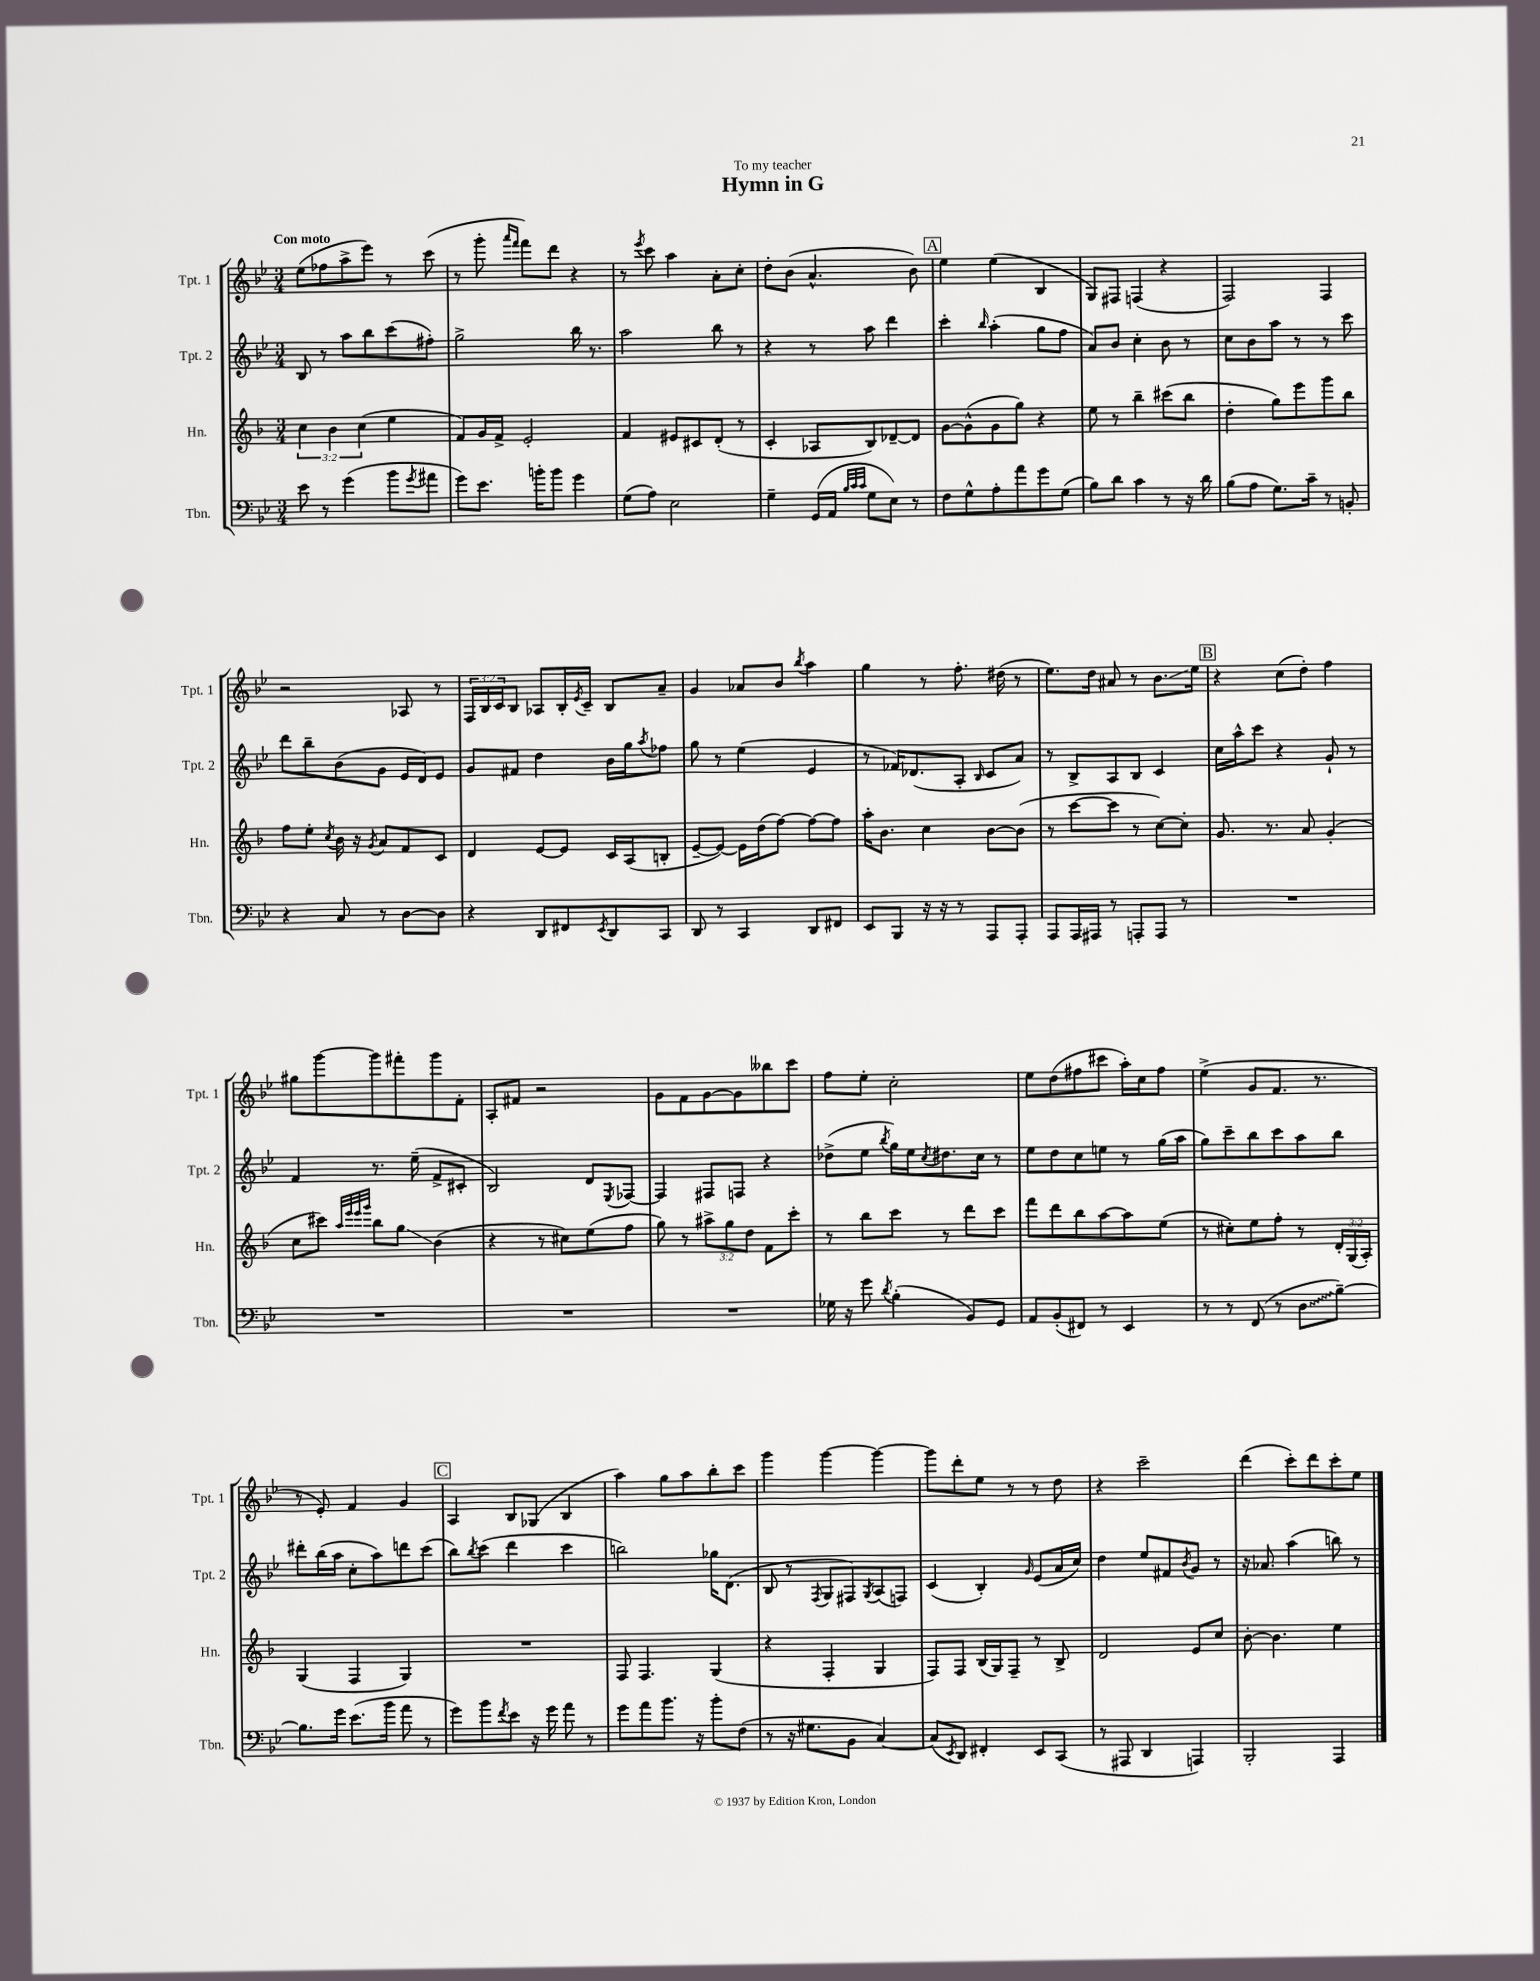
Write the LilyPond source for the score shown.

\header { title = "Hymn in G" dedication = "To my teacher" }
<<
\new StaffGroup <<
\new Staff = "s0" \with { instrumentName = "Tpt. 1" shortInstrumentName = "Tpt. 1" } {
    \clef treble \key bes \major \numericTimeSignature \time 3/4 \override Staff.TupletNumber.text = #tuplet-number::calc-fraction-text \tempo "Con moto"
    ees''8( fes''8 a''8-> ees'''8) r8 c'''8( |
    r8 g'''8-. \grace { a'''16 f'''16 } f'''8) d'''8 r4 |
    r8 \acciaccatura { ees'''8 } c'''8 a''4 a'8-. c''8-. |
    d''8-. bes'8( a'4.-^ bes'8) |
    \mark \markup { \box "A" } ees''4 ees''4( bes4 |
    g8) fis8 f4( r4 |
    f2) f4 |
    r2 aes8 r8 |
    \tuplet 3/2 { f16 bes16 c'16 } bes8 aes8 bes16-. \acciaccatura { ees'8 } c'16-- bes8 a'8-- |
    g'4 aes'8 bes'8 \acciaccatura { bes''8 } a''4 |
    g''4 r8 f''8.-. dis''16( r8 |
    ees''8.) d''16 ais'8 r8 bes'8.\glissando ees''16 |
    \mark \markup { \box "B" } r4 c''8( d''8-.) f''4 |
    gis''8 g'''8~ g'''8 fis'''8-. g'''8 f'8-. |
    a8-. fis'8 r2 |
    g'8 f'8 g'8~ g'8 beses''8 c'''8 |
    f''8 ees''8-. c''2-. |
    ees''8 d''8( fis''8 cis'''8 a''16-.) c''16 fis''8 |
    ees''4->( g'8 f'8. r8. |
    r8 ees'8-.) f'4 g'4 |
    \mark \markup { \box "C" } a4 bes8 ges8( bes4 |
    a''4) g''8 a''8 bes''8-. c'''8 |
    g'''4 g'''4~ g'''4~ |
    g'''8 d'''8-. ees''8 r8 r8 d''8 |
    r4 c'''2-- |
    d'''4( c'''8-.) d'''8 c'''8-. ees''8 \bar "|." |
}
\new Staff = "s1" \with { instrumentName = "Tpt. 2" shortInstrumentName = "Tpt. 2" } {
    \clef treble \key bes \major \numericTimeSignature \time 3/4
    bes8 r8 a''8 bes''8 c'''8( fis''8-.) |
    g''2-> bes''16 r8. |
    a''2 bes''8 r8 |
    r4 r8 a''8 d'''4 |
    \mark \markup { \box "A" } c'''4-. \grace { bes''16 } a''4-.( g''8 f''8 |
    a'8) bes'8 c''4-. bes'8 r8 |
    c''8 bes'8 a''8 r8 r8 c'''8 |
    d'''8 bes''8-- bes'8( g'8 ees'16 d'16) ees'8 |
    g'8 fis'8 d''4 bes'16 g''16 \acciaccatura { a''8 } fes''8 |
    g''8 r8 ees''4( ees'4 |
    r8 fes'16) des'8.( a8-. \grace { bes16 } c'8 a'8) |
    r8 bes8-> a8 bes8 c'4 |
    \mark \markup { \box "B" } c''16 a''16-^ c'''8 r4 g'8-! r8 |
    f'4 r8. ees''16--( f'8-> cis'8-. |
    bes2) d'8 \acciaccatura { ees8 } fes8~ |
    fes4 fis8 f8 r4 |
    des''8->( ees''8 \acciaccatura { bes''8 } g''16) ees''16 \acciaccatura { c''8 } dis''8. c''16 r8 |
    ees''8 d''8 c''8 e''8 r8 g''16( a''16 |
    g''8) c'''8-- bes''8 c'''8 a''8 bes''8 |
    dis'''8-. bes''16( a''16 c''8-. a''8) d'''8 c'''8( |
    \mark \markup { \box "C" } bes''8) \acciaccatura { bes''8 } c'''8( d'''4 c'''4 |
    b''2) ges''16 d'8.( |
    bes8 r8 \acciaccatura { f8 } g8 fis8) \acciaccatura { g8 } a8( f8) |
    c'4( bes4-.) \grace { g'16 } ees'8( a'16 c''16) |
    d''4 ees''8 fis'8 \acciaccatura { bes'8 } g'8 r8 |
    r16 aes'8. a''4( b''8) r8 \bar "|." |
}
\new Staff = "s2" \with { instrumentName = "Hn." shortInstrumentName = "Hn." } {
    \clef treble \key f \major \numericTimeSignature \time 3/4 \override Staff.TupletNumber.text = #tuplet-number::calc-fraction-text
    \tuplet 3/2 { c''4 bes'4 c''4( } e''4 |
    f'8) g'16 f'16-> e'2-. |
    f'4 eis'8 cis'8 d'8-.( r8 |
    c'4-. aes8 bes8) des'8~-- des'8 |
    \mark \markup { \box "A" } g'8~ g'8-^( g'8 g''8) r4 |
    e''8 r8 bes''4-- cis'''8( bes''8 |
    d''4-. g''8) e'''8 g'''8 bes''8 |
    f''8 e''8-. \acciaccatura { c''8 } bes'16 r16 \acciaccatura { g'8 } a'8 f'8 c'8 |
    d'4 e'8~ e'8 c'16 a16( b8-. |
    e'8~-- e'8~) e'16 d''16( f''8~) f''8~ f''8 |
    a''16-. bes'8. c''4 bes'8~ bes'8( |
    r8 c'''8~ c'''8 r8 c''8~) c''8-. |
    \mark \markup { \box "B" } g'8. r8. a'8 g'4-.( |
    c''8 cis'''8) \grace { a''32 e'''32 e'''32 g'''32 } bes''8 g''8\glissando bes'4( |
    r4 r8 cis''8) e''8( f''8 |
    g''8) r8 \tuplet 3/2 { ais''8-> g''8 d''8 } f'8 c'''8-. |
    r8 bes''8 c'''8 r8 d'''8 c'''8 |
    f'''8 d'''8 bes''8 a''8~ a''8 e''8( |
    r8 cis''8-.) e''8 f''8-. r8 \tuplet 3/2 { d'16-. g16( a16-.) } |
    g4( f4 g4) |
    \mark \markup { \box "C" } R2. |
    f8 f4. g4( |
    r4 f4-. g4 |
    f8) f8 bes16( g16) f8-- r8 bes8-> |
    d'2 e'8 c''8 |
    bes'8~-. bes'4. e''4 \bar "|." |
}
\new Staff = "s3" \with { instrumentName = "Tbn." shortInstrumentName = "Tbn." } {
    \clef bass \key bes \major \numericTimeSignature \time 3/4
    ees'8 r8 g'4( bes'8 \acciaccatura { g'8 } ais'8 |
    g'8) ees'8. b'16-. b'8 g'4 |
    g8( a8) ees2 |
    g4-- g,16( a,16 \grace { bes32 c'32 c'32 } g8 ees8) r8 |
    \mark \markup { \box "A" } f8 g8-^ a8-. a'8 g'8 g8( |
    bes8) d'8 c'4 r8 r16 d'16 |
    bes8( a8 g8.) c'16-- r8 b,8-. |
    r4 c8 r8 d8~ d8 |
    r4 d,8 fis,8 \acciaccatura { ees,8 } d,8 c,8 |
    d,8 r8 c,4 d,8 fis,8 |
    ees,8 bes,,8 r16 r16 r8 a,,8 a,,8-. |
    a,,8 a,,16 ais,,16 r8 a,,8-. a,,8 r8 |
    \mark \markup { \box "B" } R2. |
    R2. |
    R2. |
    R2. |
    ges16 r16 g'8 \acciaccatura { d'8 } bes4-.( bes,8) g,8 |
    a,8 bes,8-.( fis,8) r8 ees,4 |
    r8 r8 f,8( r8 \once \override Glissando.style = #'zigzag d8\glissando bes8~--) |
    bes8. g'16 ees'8.( bes'16 a'8 r8 |
    \mark \markup { \box "C" } g'8) bes'8 \acciaccatura { f'8 } ees'8 r16 g'16 a'8 r8 |
    g'8 a'8 bes'8. r16 bes'8-. f8( |
    r8 r16 gis8. bes,8 c4~) |
    c8( \acciaccatura { ees,8 } d,8) fis,4-. ees,8 c,8( |
    r8 ais,,8 d,4 a,,4) |
    bes,,2-. a,,4 \bar "|." |
}
>>
>>
\layout { \context { \Score \remove "Bar_number_engraver" } }
